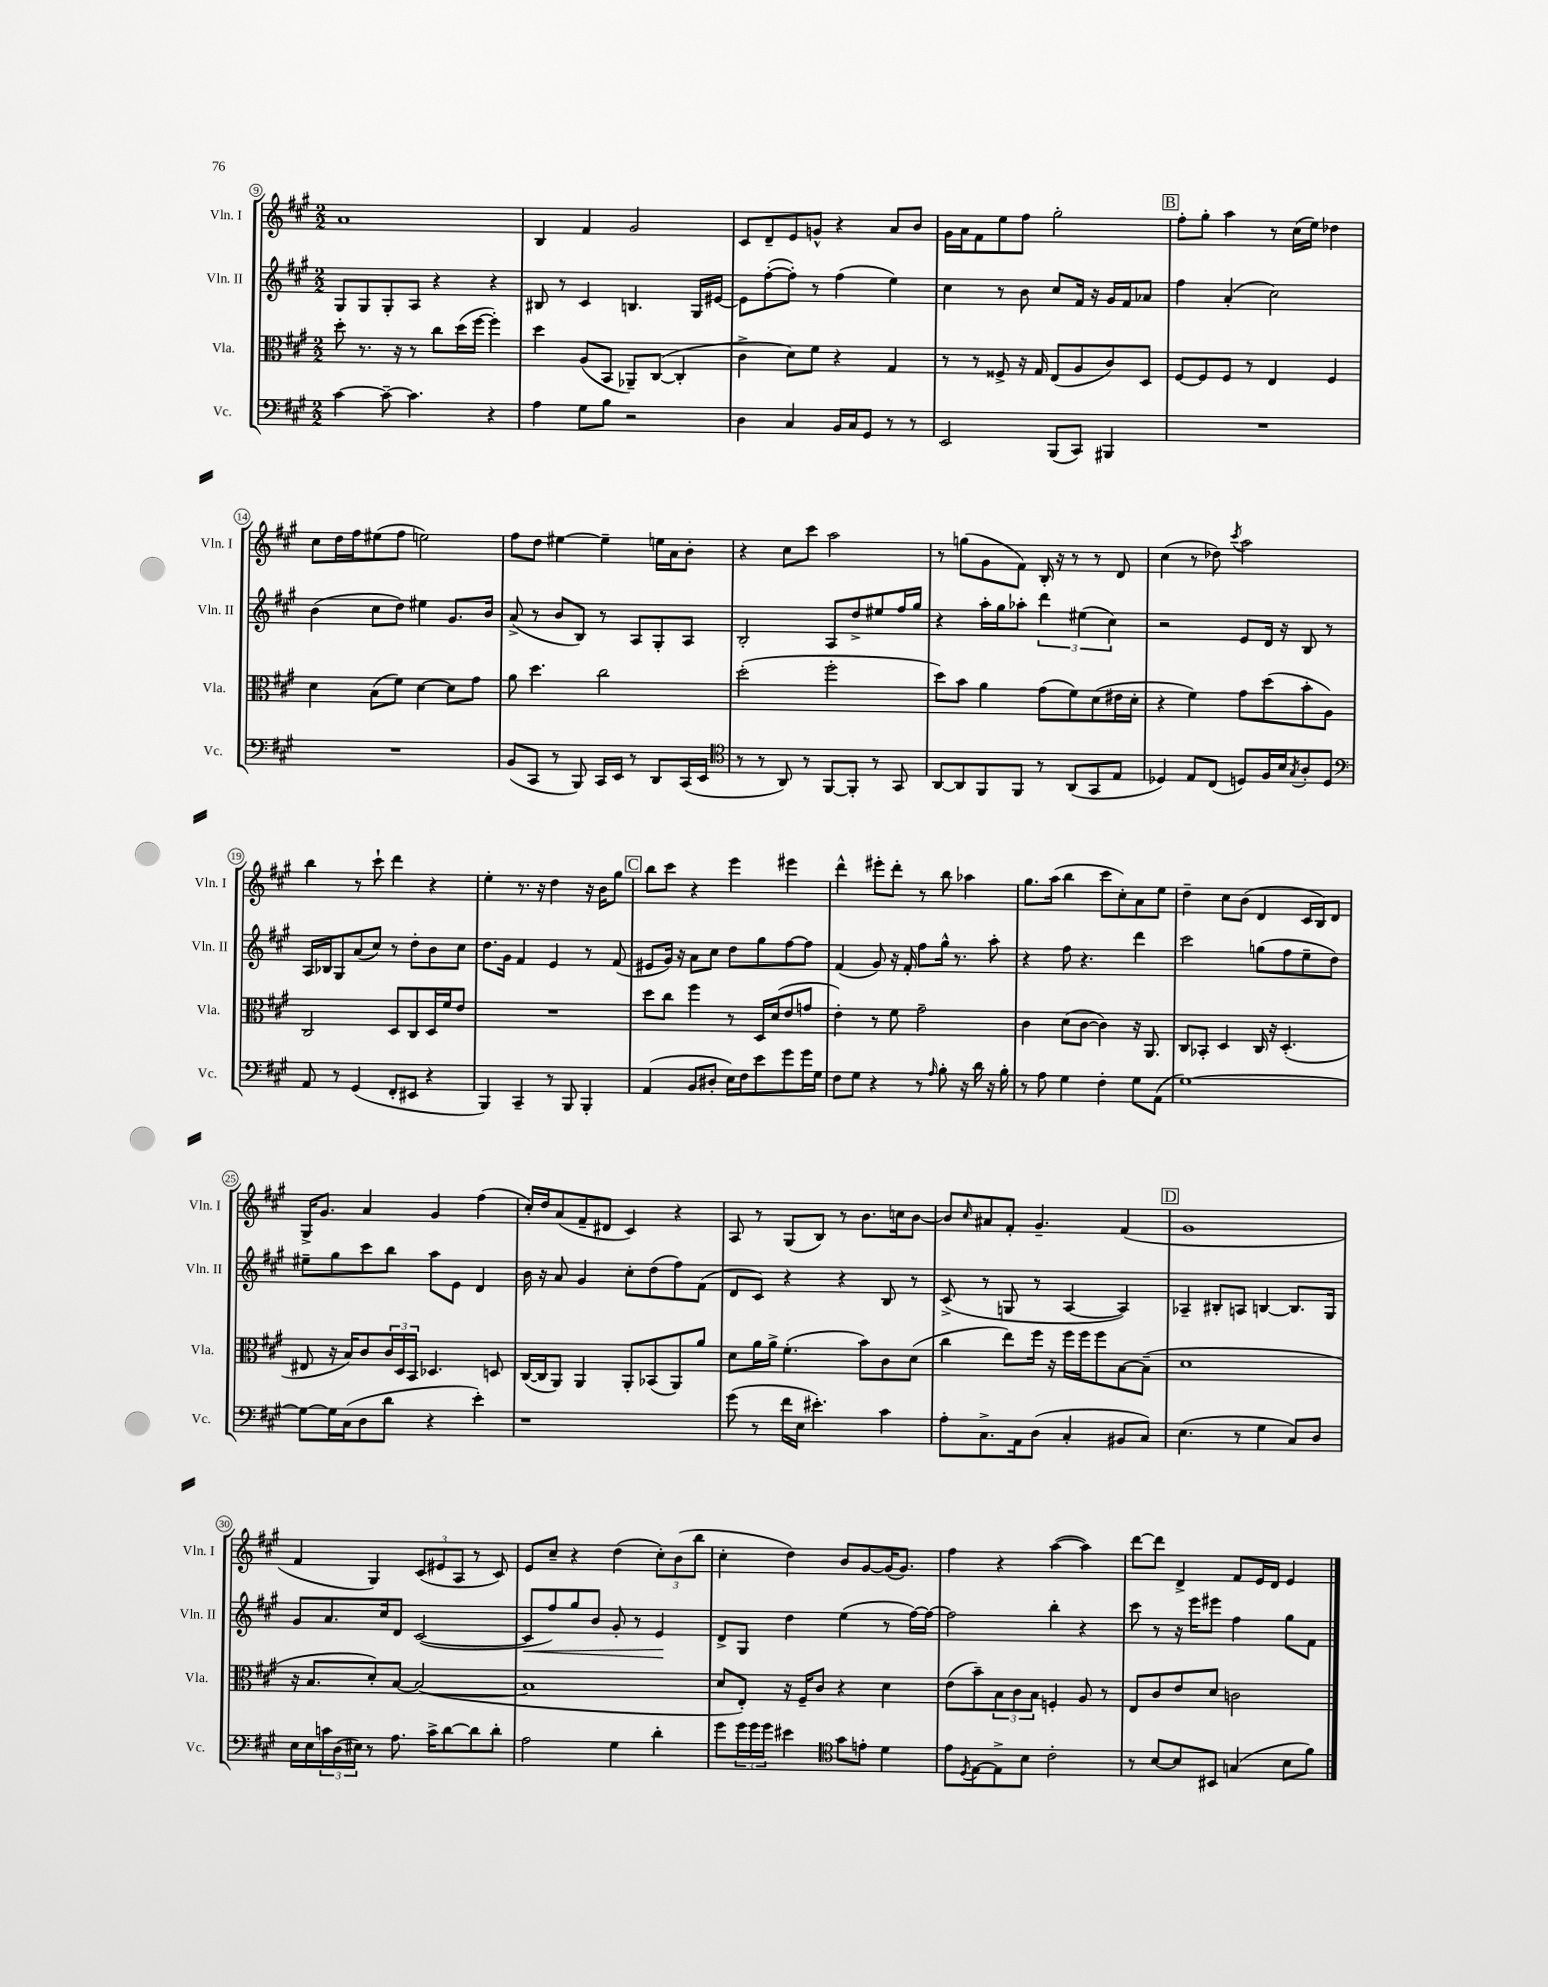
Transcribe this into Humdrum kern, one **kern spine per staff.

**kern	**kern	**kern	**dynam	**kern
*part4	*part3	*part2	*part2	*part1
*staff4	*staff3	*staff2	*staff2	*staff1
*I"Vc.	*I"Vla.	*I"Vln. II	*	*I"Vln. I
*I'Vc.	*I'Vla.	*I'Vln. II	*	*I'Vln. I
*clefF4	*clefC3	*clefG2	*	*clefG2
*k[f#c#g#]	*k[f#c#g#]	*k[f#c#g#]	*	*k[f#c#g#]
*M2/2	*M2/2	*M2/2	*	*M2/2
=9	=9	=9	=9	=9
[4c#\	8dd'\	8G#/L	.	1a
.	8.r	8G#/	.	.
8c#~\_	.	8G#'/	.	.
.	16r	.	.	.
4.c#\]	8r	8A/J	.	.
.	8cc#\L	4r	.	.
.	(16dd\L	.	.	.
.	[16ff#\JJ	.	.	.
4r	4ff#'\])	4r	.	.
=10	=10	=10	=10	=10
4A\	4dd\	8B#X/	.	4B/
.	.	8r	.	.
8G#\L	(8A/L	4c#/	.	4f#/
8B\J	8BB/J	.	.	.
2r	8AA-X~/L)	4.Bn/	.	2g#/
.	([8C#/J	.	.	.
.	4C#'/]	.	.	.
.	.	16G#/LL	.	.
.	.	[16e#X/JJ	.	.
=11	=11	=11	=11	=11
4D\	4c#^\	8e#\L]	.	8c#/L
.	.	([8ff#'\	.	8d~/
4C#/	8d\L)	8ff#'\J])	.	8e/
.	8f#\J	8r	.	8gn^^/J
16BB/LL	4r	(4ff#\	.	4r
16C#/J	.	.	.	.
8GG#/J	.	.	.	.
8r	4G#/	4ee\)	.	8a/L
8r	.	.	.	8b/J
=12	=12	=12	=12	=12
2EE/	8r	4cc#\	.	16g#\LL
.	.	.	.	16a\J
.	8r	.	.	8f#\
.	8F##X^/	8r	.	8ee\
.	16r	8b\	.	8ff#\J
.	16G#/	.	.	.
(8BBB/L	(8E/L	8cc#/L	.	2gg#'\
8CC#/J)	8A/	16f#/Jk	.	.
.	.	16r	.	.
4BBB#X/	8c#/)	16g#/LL	.	.
.	.	16f#/J	.	.
.	8D/J	8a-X/J	.	.
!!LO:REH:place=s1:t=B
=13	=13	=13	=13	=13
1r	[8F#/L	4ff#\	.	8ff#'\L
.	8F#/]	.	.	8gg#'\J
.	8F#/J	(4a'/	.	4aa\
.	8r	.	.	.
.	4E/	2cc#\)	.	8r
.	.	.	.	(16cc#\LL
.	.	.	.	16ee\JJ)
.	4F#/	.	.	4dd-X\
!!LO:LB:g=z
=14	=14	=14	=14	=14
1r	4d\	(4b\	.	8cc#\L
.	.	.	.	16dd\L
.	.	.	.	16ff#\J
.	(8B\L	8cc#\L	.	(8ee#X\
.	8f#\J)	8dd\J)	.	8ff#\J
.	[4d\	4ee#X\	.	2een\)
.	8d\L]	8.g#/L	.	.
.	8g#\J	.	.	.
.	.	16b/Jk	.	.
=15	=15	=15	=15	=15
(8BB/L	8a\	(8a^/	.	8ff#\L
8CC#/J	4.dd\	8r	.	8dd\J
8r	.	8b/L	.	[4ee#X\
8BBB/)	.	8B/J)	.	.
16CC#/LL	2cc#\	8r	.	4ee#~\]
16EE/JJ	.	.	.	.
8r	.	8A/L	.	.
8DD/L	.	8G#'/	.	16een\LL
.	.	.	.	16a\J
(16CC#/L	.	8A/J	.	8b'\J
16EE/JJ	.	.	.	.
=16	=16	=16	=16	=16
*clefC4	*	*	*	*
8r	(2dd'\	2B'/	.	4r
8r	.	.	.	.
8AA/)	.	.	.	8cc#\L
8r	.	.	.	8ccc#\J
[8FF#/L	2ff#'\	8A/L	.	2aa\
8FF#'/J]	.	8dd^/	.	.
8r	.	8ee#X/	.	.
8GG#/	.	16ff#/L	.	.
.	.	16gg#/JJ	.	.
=17	=17	=17	=17	=17
[8AA/L	8dd\L)	4r	.	8r
8AA/]	8b\J	.	.	(8ggn\L
8FF#/	4a\	16aa'\LL	.	8g#\
.	.	16gg#\J	.	.
8FF#/J	.	8aa-X'\J	.	8f#\J)
8r	(8g#\L	6ddd\	.	16B'/
.	.	.	.	16r
(8AA/L	8f#\)	.	.	8r
.	.	(6ee#X\	.	.
8GG#/	(8d\	.	.	8r
.	.	6cc#\)	.	.
8E/J	16e#X\L	.	.	8d/
.	16d'\JJ	.	.	.
=18	=18	=18	=18	=18
4D-X/)	4r	2r	.	(4cc#\
8E/L	4f#\)	.	.	8r
(8C#/J	.	.	.	8dd-X\)
.	.	.	.	8qccc#/
8Dn/L)	8g#\L	8e/L	.	2aa\
16F#/L	(8dd\	16d/Jk	.	.
16B/J	.	16r	.	.
8qG#/	.	.	.	.
8A'/	8b'\	8B/	.	.
8D/J	8A\J)	8r	.	.
!!LO:LB:g=z
=19	=19	=19	=19	=19
*clefF4	*	*	*	*
8AA/	2C#/	16A/LL	.	4bb\
.	.	16B-X/J	.	.
8r	.	8G#/	.	.
(4GG#/	.	(8a/	.	8r
.	.	8cc#/J)	.	8ccc#`\
8FF#'/L	8D/L	8r	.	4ddd\
8EE#X/J	8C#/	8dd'\L	.	.
4r	16D/L	8b\	.	4r
.	16f#/J	.	.	.
.	8e/J	8cc#\J	.	.
=20	=20	=20	=20	=20
4BBB/)	1r	8.dd\L	.	4ee'\
.	.	16g#\Jk	.	.
4CC#~/	.	4f#/	.	8.r
.	.	.	.	16r
8r	.	4e/	.	4dd\
8BBB/	.	.	.	.
4BBB'/	.	8r	.	16r
.	.	.	.	16b\KL
.	.	(8f#/	.	8gg#\J
!!LO:REH:place=s1:t=C
=21	=21	=21	=21	=21
(4AA/	8dd\L	8e#X/L	.	8bb\L
.	8cc#\J	16g#/Jk)	.	8ccc#\J
.	.	16r	.	.
8BB/L	4ff#\	8a\L	.	4r
8D#X'/J	.	8cc#\J	.	.
16E\LL)	8r	8dd\L	.	4eee\
16F#\J	.	.	.	.
8e\	16D/LL	8gg#\	.	.
.	(16d/J	.	.	.
8g#\	8e/	[8ff#\	.	4eee#X\
16g#\L	8gn/J	8ff#\J]	.	.
16G#\JJ	.	.	.	.
=22	=22	=22	=22	=22
8F#\L	4e'\)	(4f#/	.	4ddd^^\
8G#\J	.	.	.	.
4r	8r	8g#/)	.	8eee#X'\L
.	8f#\	16r	.	8ddd'\J
.	.	16f#'/	.	.
8r	2g#~\	8ff#\L	.	8r
16qqA/	.	.	.	.
8B'\	.	16gg#^^\Jk	.	8bb\
.	.	8.r	.	.
16r	.	.	.	4aa-X\
16d\	.	.	.	.
16r	.	8aa'\	.	.
16B'\	.	.	.	.
=23	=23	=23	=23	=23
8r	4c#\	4r	.	8.gg#\L
8A\	.	.	.	.
.	.	.	.	(16aa\Jk
4G#\	(8d\L	8ff#\	.	4bb\
.	[8c#\J	4.r	.	.
4F#'\	4c#\])	.	.	8ccc#\L
.	.	.	.	8cc#'\)
8G#\L	16r	4ddd\	.	8a\
.	8.AA/	.	.	.
(8AA\J	.	.	.	8ee\J
=24	=24	=24	=24	=24
[1G#)	8C#/L	2ccc#\	.	4dd~\
.	8BB-X'/J	.	.	.
.	4D/	.	.	8cc#\L
.	.	.	.	(8b\J
.	16C#/	(8ggn\L	.	4d/
.	16r	.	.	.
.	(4.D'/	8ff#\	.	.
.	.	8ee~\	.	16c#/LL
.	.	.	.	16B/J)
.	.	8dd\J)	.	8d/J
!!LO:LB:g=z
=25	=25	=25	=25	=25
8G#\L_	8E#X/	8ee#X~\L	.	16G#^/KL
.	.	.	.	8.g#/J
16G#\L]	16r	8gg#\	.	.
(16C#\J	16B/KL)	.	.	.
8D\	8c#/	8ccc#\	.	4a/
8d\J	24c#/L	8bb\J	.	.
.	24D/	.	.	.
.	24BB/JJ	.	.	.
4r	4.D-X/	8aa\L	.	4g#/
.	.	8e\J	.	.
4e'\)	.	4d/	.	(4ff#\
.	8Dn/	.	.	.
=26	=26	=26	=26	=26
1r	([16C#/LL	16b\	.	16cc#'/LL)
.	16C#/J]	16r	.	16dd/J
.	8AA/J)	8a/	.	(8a/
.	4AA/	4g#/	.	8f#~/
.	.	.	.	8d#X/J
.	8AA'/L	8cc#'\L	.	4c#/)
.	(8BB-X/	(8dd\	.	.
.	8AA/)	8ff#\)	.	4r
.	8a/J	(8f#\J	.	.
=27	=27	=27	=27	=27
(8g#\	8d\L	8d/L	.	8A/
8r	16a\L	8c#/J)	.	8r
.	16a^\JJ	.	.	.
16f#\LL	(4.f#'\	4r	.	(8G#/L
16E\JJ	.	.	.	.
4.e#X'\)	.	.	.	8B/J)
.	.	4r	.	8r
.	8b\L)	.	.	8.b\L
4c#\	8c#\	8B/	.	.
.	.	.	.	16ccn\k
.	(8d\J	8r	.	[8b\J
=28	=28	=28	=28	=28
8A'\L	4cc#\	(8c#^/	.	8b/L]
.	.	.	.	16qqcc#/
8.C#^\	.	8r	.	8a#X/
.	8ee\L)	8Gn/	.	8f#'/J
16AA\k	.	.	.	.
(8D\J	16ff#\Jk	8r	.	4.g#~/
.	16r	.	.	.
4C#'/	16ff#\LL	[4A/	.	.
.	16ff#\J	.	.	.
.	8ff#\	.	.	.
8BB#X/L	[8B\	4A/])	.	(4f#/
8C#/J)	(8B~\J]	.	.	.
!!LO:REH:place=s1:t=D
=29	=29	=29	=29	=29
(4.E\	1d	4A-X~/	.	1g#
.	.	8B#X'/L	.	.
8r	.	8An/J	.	.
4G#\	.	[4Bn/	.	.
8C#/L)	.	8.B/L]	.	.
8D/J	.	.	.	.
.	.	16G#/Jk	.	.
!!LO:LB:g=z
=30	=30	=30	=30	=30
16E\LL	16r	8g#/L	.	4f#/
16E\	8.B/L	.	.	.
24cn\	.	8.a/	.	.
(24D\	.	.	.	.
24E#X\JJ)	.	.	.	.
8r	8d'/)	.	.	4G#/)
.	.	16cc#/k	.	.
8.A\	[8B/J	8d/J	.	.
.	(2B/_	([2c#/	.	(12c#/L
16c^\KL	.	.	.	.
.	.	.	.	12e#X/
[8d\	.	.	.	.
.	.	.	.	12A/J
8d\]	.	.	.	8r
8d'\J	.	.	.	8c#/)
=31	=31	=31	=31	=31
!	!	!	!LO:HP:b	!
2A\	1B]	8c#/L]	<	8e/L
.	.	8ff#/)	.	8cc#~/J
.	.	8gg#/	.	4r
.	.	8b/J	.	.
4G#\	.	8g#'/	.	(4dd\
.	.	8r	.	.
4d'\	.	4e/	.	12cc#'\L)
.	.	.	.	(12b\
.	.	.	.	12bb\J
.	.	.	[	.
=32	=32	=32	=32	=32
8g#\L	8d/L	8d^/L	.	4cc#'\
24g#\L	8E'/J)	8G#/J	.	.
24g#\	.	.	.	.
24g#\JJ	.	.	.	.
4e#X\	16r	4dd\	.	4dd\)
.	16F#~/KL	.	.	.
.	8c#/J	.	.	.
*clefC4	*	*	*	*
8g#\L	4r	(4ee\	.	8b/L
8en'\J	.	.	.	[8g#/
4d\	4d\	8r	.	(16g#/K]
.	.	.	.	8.g#/J)
.	.	[16ff#\LL)	.	.
.	.	16ff#\JJ_	.	.
=33	=33	=33	=33	=33
8e\L	(8e\L	2ff#\]	.	4ff#\
8qD/	.	.	.	.
[8E\	8b~\)	.	.	.
8E^\]	12B\	.	.	4r
.	12c#\	.	.	.
8B\J	.	.	.	.
.	12B\J	.	.	.
2c#'\	4Fn'/	4bb'\	.	([4aa\
.	8A/	4r	.	4aa\])
.	8r	.	.	.
=34	=34	=34	=34	=34
8r	8E/L	8ccc#\	.	[8ddd\L
[8B/L	8c#/	8r	.	8ddd\J]
8B/]	8e/	16r	.	4d^/
.	.	16eee\KL	.	.
8BB#X/J	8d/J	8eee#X\J	.	.
(4Gn/	2cn\	4ff#\	.	8f#/L
.	.	.	.	16e/L
.	.	.	.	16d/JJ
8B\L	.	8gg#\L	.	4e/
8f#\J)	.	8f#\J	.	.
==	==	==	==	==
*-	*-	*-	*-	*-
